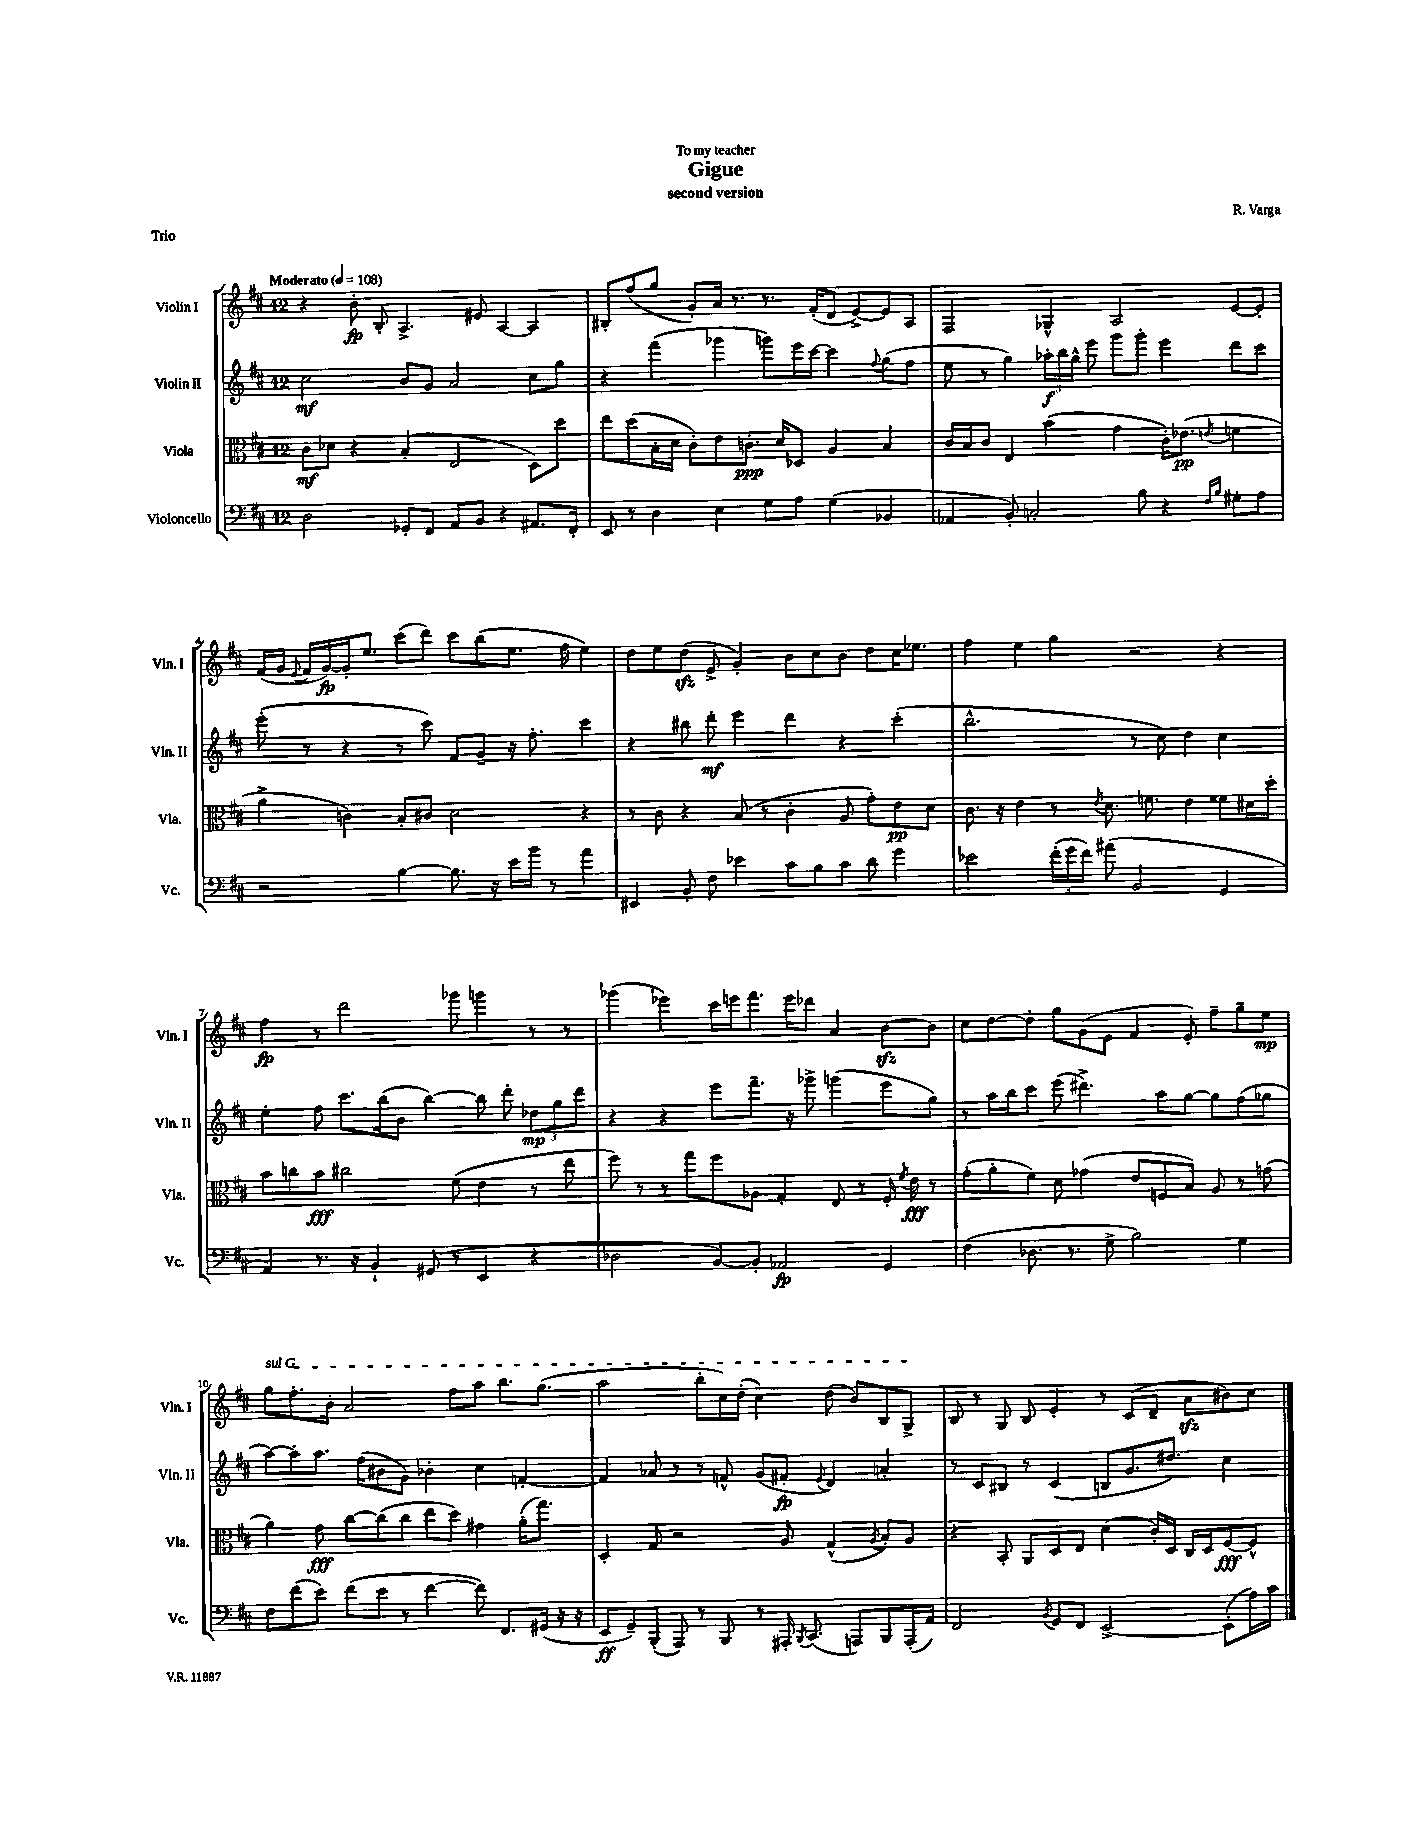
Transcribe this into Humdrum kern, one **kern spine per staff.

**kern	**dynam	**kern	**dynam	**kern	**dynam	**kern	**dynam
*part4	*part4	*part3	*part3	*part2	*part2	*part1	*part1
*staff4	*staff4	*staff3	*staff3	*staff2	*staff2	*staff1	*staff1
*I"Violoncello	*	*I"Viola	*	*I"Violin II	*	*I"Violin I	*
*I'Vc.	*	*I'Vla.	*	*I'Vln. II	*	*I'Vln. I	*
*clefF4	*	*clefC3	*	*clefG2	*	*clefG2	*
*k[f#c#]	*	*k[f#c#]	*	*k[f#c#]	*	*k[f#c#]	*
*M12/8	*	*M12/8	*	*M12/8	*	*M12/8	*
*MM108	*	*MM108	*	*MM108	*	*MM108	*
=1	=1	=1	=1	=1	=1	=1	=1
!	!	!	!	!	!	!LO:TX:a:B:t=Moderato	!
2D\	.	8c#\L	mf	2cc#\	mf	4r	.
.	.	8d-X\J	.	.	.	.	.
.	.	4r	.	.	.	8b'\	fp
.	.	.	.	.	.	8B'/	.
8GG-X'/L	.	(4B'/	.	8b/L	.	4.A^/	.
8FF#/J	.	.	.	8g/J	.	.	.
8AA/L	.	2E/	.	2a/	.	.	.
8BB/J	.	.	.	.	.	8e#X/	.
4r	.	.	.	.	.	[4A/	.
8.AA#X/L	.	8D\L)	.	8cc#\L	.	4A/]	.
.	.	8dd\J	.	8gg\J	.	.	.
16FF#'/Jk	.	.	.	.	.	.	.
=2	=2	=2	=2	=2	=2	=2	=2
8EE/	.	8ee\L	.	4r	.	8B#X'/L	.
8r	.	(8dd\	.	.	.	(8ff#/	.
4D\	.	16B'\L	.	(4fff#\	.	8gg/J	.
.	.	16d\JJ	.	.	.	.	.
.	.	8c#'\L)	.	.	.	8g'/L)	.
4E\	.	8e\	.	4ggg-X\	.	16a/Jk	.
.	.	.	.	.	.	8.r	.
.	.	8.cn'\J	ppp	.	.	.	.
8G\L	.	.	.	8gggn\L)	.	8.r	.
.	.	16d/KL	.	.	.	.	.
8A\J	.	8D-X/J	.	16eee\L	.	.	.
.	.	.	.	[16ccc#\JJ	.	(16f#'/KL	.
(4G\	.	4A/	.	4ccc#\]	.	8d/J	.
.	.	.	.	.	.	[8e^/L)	.
.	.	.	.	8qqff#/	.	.	.
4BB-X/	.	4B/	.	(8gg\L	.	8e/]	.
.	.	.	.	8ff#\J	.	8A/J	.
=3	=3	=3	=3	=3	=3	=3	=3
4AA-X/	.	16c#/LL	.	8ee\	.	2F#/	.
.	.	16B/J	.	.	.	.	.
.	.	8c#/J	.	8r	.	.	.
8BB'/)	.	4E/	.	4gg\)	.	.	.
2Cn'/	.	.	.	.	.	.	.
.	.	(4b\	.	24aa-X'\LL	f	4G-X^^/	.
.	.	.	.	24bb\	.	.	.
.	.	.	.	24gg^^\JJ	.	.	.
.	.	.	.	8eee\	.	.	.
.	.	4g\	.	8ggg\L	.	2A/	.
8B\	.	.	.	8ggg'\J	.	.	.
4r	.	16c#'\KL)	.	4eee\	.	.	.
.	.	(8.e-X\J	pp	.	.	.	.
16qqF#/LL	.	.	.	.	.	.	.
16qqB/JJ	.	8qen/	.	.	.	.	.
8G#X'\L	.	4fn\	.	8ddd\L	.	[8e/L	.
8A\J	.	.	.	8ccc#\J	.	8e'/J]	.
!!LO:LB:g=z
=4	=4	=4	=4	=4	=4	=4	=4
2r	.	4a^\	.	(8eee'\	.	(16f#/LL	.
.	.	.	.	.	.	16g/JJ	.
.	.	.	.	.	.	8qqe/	.
.	.	.	.	8r	.	16f#/LL	.
.	.	.	.	.	.	[16g/)	fp
.	.	4cn\)	.	4r	.	16g'/J]	.
.	.	.	.	.	.	8.ee/J	.
[4B\	.	8B'/L	.	8r	.	(8ccc#\L	.
.	.	8c#X/J	.	8ccc#\)	.	8ddd\J)	.
8.B\]	.	2d\	.	8f#/L	.	8ccc#\L	.
.	.	.	.	8g~/J	.	(8bb\	.
16r	.	.	.	.	.	.	.
16e\LL	.	.	.	16r	.	8.ee\J	.
16b\JJ	.	.	.	8.ff#'\	.	.	.
8r	.	.	.	.	.	.	.
.	.	.	.	.	.	16ff#\	.
4a\	.	4r	.	4ccc#\	.	4ee\)	.
=5	=5	=5	=5	=5	=5	=5	=5
4EE#X/	.	8r	.	4r	.	8dd\L	.
.	.	8c#\	.	.	.	8ee\	.
8BB'/	.	4r	.	8bb#X\	.	(8ddzz\J	.
8F#\	.	.	.	8ddd'\	mf	8e^/	.
4e-X\	.	(8B/	.	4eee\	.	4g'/)	.
.	.	8r	.	.	.	.	.
8c#\L	.	4c#'\	.	4ddd\	.	8b\L	.
8B\	.	.	.	.	.	8cc#\	.
8c#\J	.	8A/	.	4r	.	8b\J	.
8d\	.	8g'\L)	.	.	.	8dd\L	.
4g\	.	8e\	pp	(4ccc#'\	.	16cc#\K	.
.	.	.	.	.	.	8.ee-X\J	.
.	.	8d\J	.	.	.	.	.
=6	=6	=6	=6	=6	=6	=6	=6
2e-X\	.	8.c#\	.	2.bb^^\	.	4ff#\	.
.	.	16r	.	.	.	.	.
.	.	4e\	.	.	.	4ee\	.
(24f#'\LL	.	8r	.	.	.	4gg\	.
24g\	.	.	.	.	.	.	.
24f#\JJ)	.	.	.	.	.	.	.
.	.	8qe/	.	.	.	.	.
(8a#X\	.	8.d\	.	.	.	.	.
2BB/	.	.	.	8r	.	2r	.
.	.	8.fn\	.	.	.	.	.
.	.	.	.	8cc#\)	.	.	.
.	.	4e\	.	4dd\	.	.	.
4GG/	.	8f##X\L	.	4cc#\	.	4r	.
.	.	16d#X\L	.	.	.	.	.
.	.	16dd'\JJ	.	.	.	.	.
!!LO:LB:g=z
=7	=7	=7	=7	=7	=7	=7	=7
4AA/)	.	8b\L	.	4ee'\	.	4ff#\	fp
.	.	8ccn\	.	.	.	.	.
8.r	.	8b\J	fff	8ff#\	.	8r	.
.	.	2cc#X\	.	8.ccc#\L	.	2ddd\	.
16r	.	.	.	.	.	.	.
4BB`/	.	.	.	.	.	.	.
.	.	.	.	(16bb\k	.	.	.
.	.	.	.	8b\J	.	.	.
(8GG#X/	.	.	.	[4bb\)	.	.	.
8r	.	(8f#\	.	.	.	8ggg-X\	.
4EE/	.	4e\	.	8bb\]	.	4gggn\	.
.	.	.	.	8ddd'\	.	.	.
4r	.	8r	.	12dd-X\L	mp	8r	.
.	.	.	.	12gg\	.	.	.
.	.	8ee\	.	.	.	8r	.
.	.	.	.	12ddd\J	.	.	.
=8	=8	=8	=8	=8	=8	=8	=8
2D-X\	.	8ff#\)	.	4r	.	(4ggg-X\	.
.	.	8r	.	.	.	.	.
.	.	8r	.	4r	.	4eee-X\)	.
.	.	8gg\L	.	.	.	.	.
[8BB/L)	.	8ff#\	.	8eee\L	.	16ccc#\LL	.
.	.	.	.	.	.	16eeen\J	.
8BB'/J]	.	8A-X\J	.	8.fff#~\J	.	8.fff#\J	.
2AA-X/	fp	4G'/	.	.	.	.	.
.	.	.	.	16r	.	16eee\KL	.
.	.	.	.	8ggg-X^\	.	8ddd-X\J	.
.	.	8E/	.	(4gggn\	.	4a/	.
.	.	8r	.	.	.	.	.
4GG/	.	16F#'/	.	8eee\L	.	[8bzz\L	.
.	.	8qf#/	.	.	.	.	.
.	.	16e\	fff	.	.	.	.
.	.	8r	.	8gg\J)	.	8b\J]	.
=9	=9	=9	=9	=9	=9	=9	=9
(4F#\	.	(8g'\L	.	8r	.	8cc#\L	.
.	.	8a'\	.	16aa\LL	.	[8dd\	.
.	.	.	.	16bb\J	.	.	.
8.D-X\	.	8f#\J)	.	8ccc#\J	.	8dd'\J]	.
.	.	8d\	.	(8eee\	.	8gg\L	.
8.r	.	.	.	.	.	.	.
.	.	(4g-X\	.	4.ddd#X^\)	.	(8g\	.
8G^\	.	.	.	.	.	8e\J	.
2B\)	.	8e/L	.	.	.	4f#/	.
.	.	8Fn/	.	8aa\L	.	.	.
.	.	8B/J)	.	[8gg\J	.	8e'/)	.
.	.	8A/	.	8gg\L]	.	8ff#~\L	.
4G\	.	8r	.	(8ff#\	.	8gg~\	.
.	.	(8gn\	.	8gg-X\J	.	8ee\J	mp
!!LO:LB:g=z
=10	=10	=10	=10	=10	=10	=10	=10
!	!	!	!	!	!	!LO:TX:a:i:t=sul G	!
8F#\L	.	4a\)	.	[8aa\L)	.	8gg\L	.
(8f#\	.	.	.	8aa'\]	.	8.ff#'\	.
8e\J)	.	8g\	fff	8.aa\J	.	.	.
.	.	.	.	.	.	16b'\Jk	.
(8f#\L	.	[8cc#\L	.	.	.	2a/	.
.	.	.	.	(16ff#\KL	.	.	.
8e\J	.	(8cc#\]	.	8b#X\	.	.	.
8r	.	8cc#\J	.	8g\J)	.	.	.
[4f#\	.	8ee\L	.	4b-X'\	.	.	.
.	.	8dd\J)	.	.	.	8ff#\L	.
8f#\])	.	4g#X\	.	4cc#\	.	8aa\J	.
8.FF#/L	.	.	.	.	.	8.bb\L	.
.	.	(16a'\KL	.	[4fn'/	.	.	.
(16GG#X/Jk	.	8.gg\J)	.	.	.	(8.gg\J	.
16r	.	.	.	.	.	.	.
16r	.	.	.	.	.	.	.
=11	=11	=11	=11	=11	=11	=11	=11
8EE/L	ff	4D'/	.	4f/]	.	2aa\	.
8GG~/)	.	.	.	.	.	.	.
(8BBB'/J	.	8G/	.	8a-X/	.	.	.
8AAA/)	.	2r	.	8r	.	.	.
8r	.	.	.	8r	.	8bb'\L	.
8BBB/	.	.	.	8fn^^/	.	16cc#\L)	.
.	.	.	.	.	.	(16dd'\JJ	.
8r	.	.	.	(8g/L	.	4cc#\)	.
16AAA#X'/	.	8A/	.	8f#X'/J	fp	.	.
8qBBB/	.	.	.	.	.	.	.
(8.CC#/	.	.	.	.	.	.	.
.	.	.	.	8qqe/	.	.	.
.	.	(4G^^/	.	4d/)	.	(8dd\	.
8AAAn/L)	.	.	.	.	.	8b/L)	.
.	.	8qA/	.	.	.	.	.
8BBB/	.	8B'/L)	.	4an'/	.	8B/	.
(16AAA'/L	.	8A/J	.	.	.	8G^/J	.
16AA/JJ)	.	.	.	.	.	.	.
=12	=12	=12	=12	=12	=12	=12	=12
2FF#/	.	4r	.	8r	.	8B/	.
.	.	.	.	8c#/L	.	8r	.
.	.	8BB'/	.	8B#X/J	.	8G/	.
.	.	8AA/L	.	8r	.	8B/	.
8qBB/	.	.	.	.	.	.	.
8GG/L	.	8D/	.	(4c#/	.	4e'/	.
8FF#/J	.	8E/J	.	.	.	.	.
[2EE^/	.	(4d\	.	8Bn/L	.	8r	.
.	.	.	.	8.g/	.	(8c#/L	.
.	.	16c#'/LL)	.	.	.	8d~/J	.
.	.	16D/JJ	.	8.dd#X/J)	.	.	.
.	.	16C#/LL	.	.	.	8azz\L	.
.	.	16D/J	.	.	.	.	.
(8EE'\L]	.	[8F#/	fff	4cc#\	.	8b#X\)	.
16A\L)	.	8F#^^/J]	.	.	.	8cc#\J	.
16c#\JJ	.	.	.	.	.	.	.
==	==	==	==	==	==	==	==
*-	*-	*-	*-	*-	*-	*-	*-
